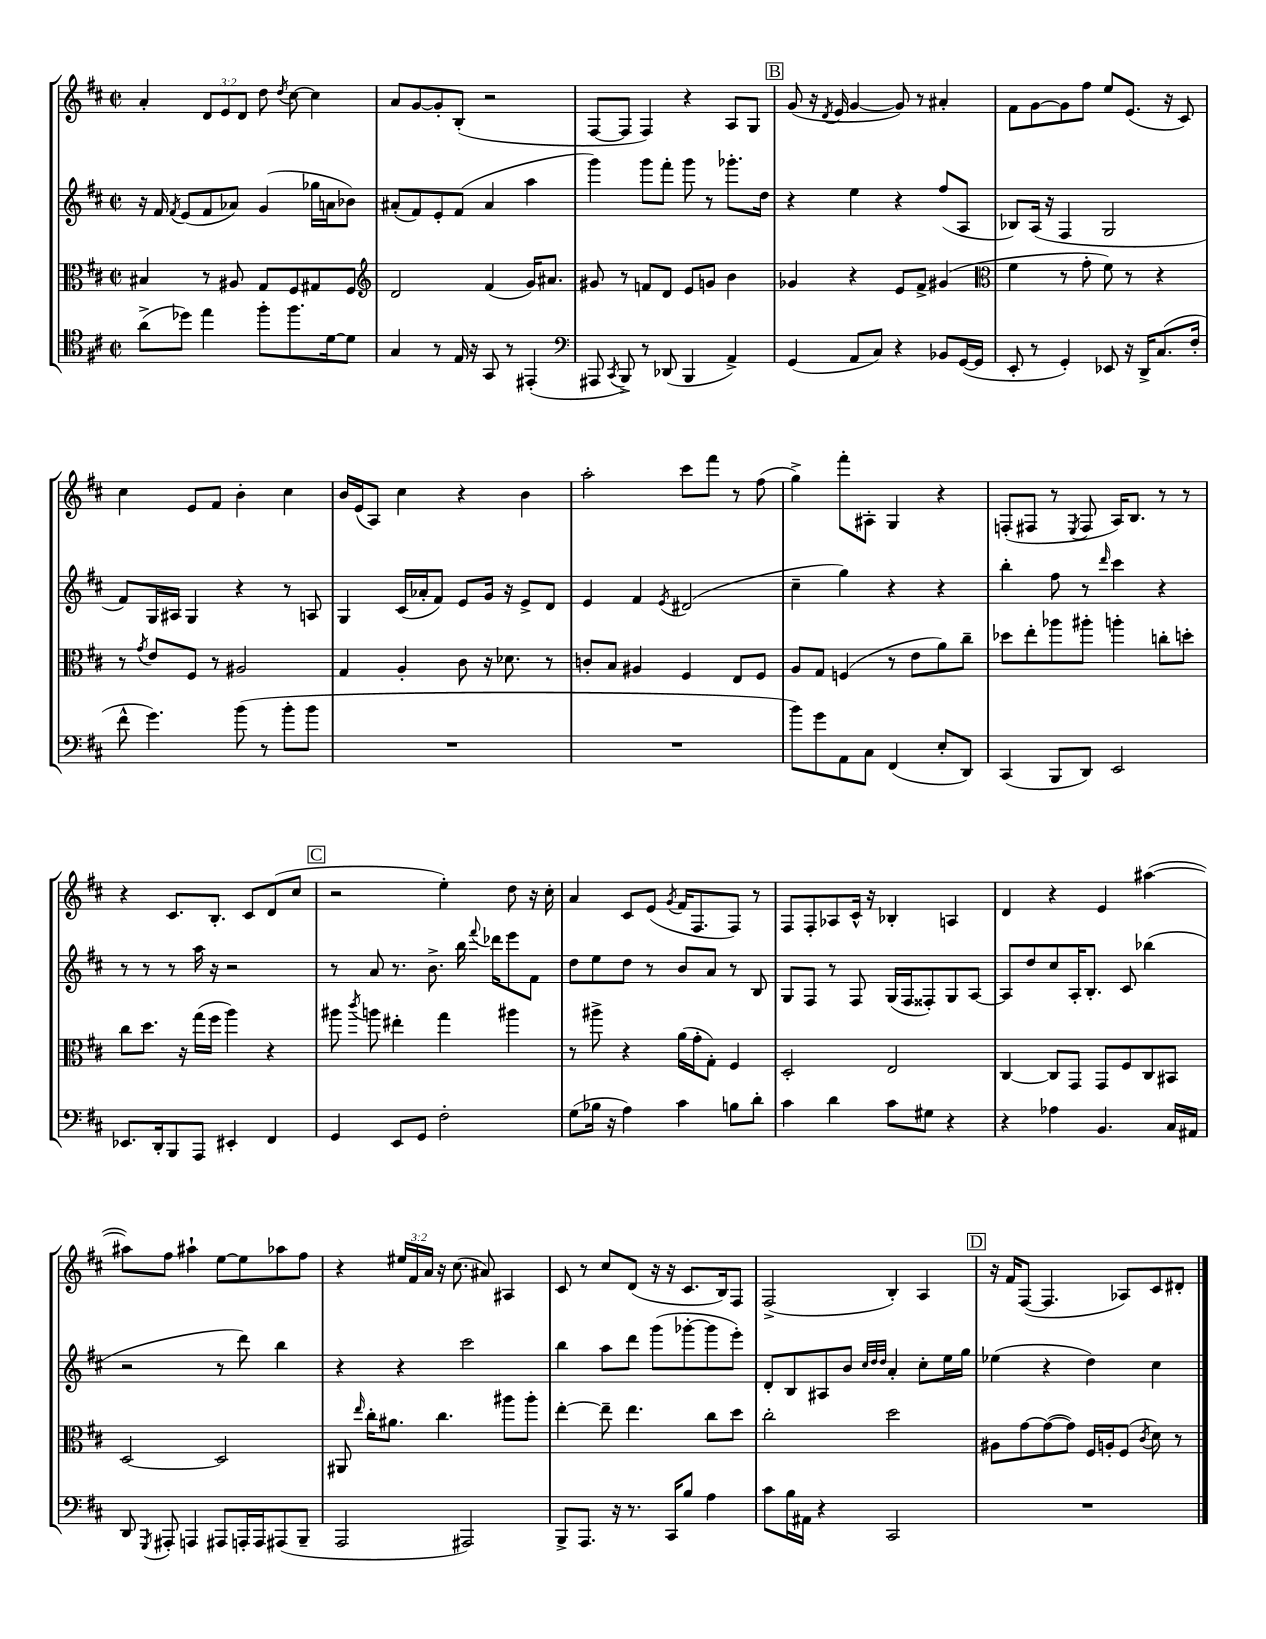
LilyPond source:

<<
\new StaffGroup <<
\new Staff = "s0" {
    \clef treble \key d \major \defaultTimeSignature \time 2/2 \override Staff.TupletNumber.text = #tuplet-number::calc-fraction-text
    \autoBeamOff a'4-. \tuplet 3/2 { d'8[ e'8 d'8] } d''8 \acciaccatura { d''8 } cis''8~ cis''4 |
    a'8[ g'8~ g'8-. b8]-.( r2 |
    fis8[~ fis8] fis4) r4 a8[ g8] |
    \mark \markup { \box "B" } g'8( r16 \acciaccatura { d'8 } e'16 g'4~ g'8) r8 ais'4-. |
    fis'8[ g'8~ g'8 fis''8] e''8[ e'8.]( r16 cis'8) |
    cis''4 e'8[ fis'8] b'4-. cis''4 |
    b'16[ e'16( a8]) cis''4 r4 b'4 |
    a''2-. cis'''8[ fis'''8] r8 fis''8( |
    g''4->) fis'''8[-. ais8]-. g4 r4 |
    f8[-.( fis8] r8 \acciaccatura { e8 } fis8 a16[) b8.] r8 r8 |
    r4 cis'8.[ b8.]-. cis'8[ d'8( cis''8] |
    \mark \markup { \box "C" } r2 e''4-.) d''8 r16 cis''16-. |
    a'4 cis'8[ e'8]( \acciaccatura { g'8 } fis'16[ fis8. fis8]) r8 |
    fis8[ fis8-. aes8 cis'16]-^ r16 bes4-. a4 |
    d'4 r4 e'4 ais''4~( |
    ais''8[) fis''8] ais''4-! e''8[~ e''8 aes''8 fis''8] |
    r4 \tuplet 3/2 { eis''16[ fis'16 a'16] } r16 cis''8.( ais'8) ais4 |
    cis'8 r8 cis''8[ d'8]( r16 r16 cis'8.[ b16) fis8] |
    fis2->( b4-.) a4 |
    \mark \markup { \box "D" } r16 fis'16[ fis8]~( fis4. aes8[) cis'8 dis'8]-. \bar "|." |
}
\new Staff = "s1" {
    \clef treble \key d \major \defaultTimeSignature \time 2/2
    \autoBeamOff r16 fis'16 \acciaccatura { fis'8 } e'8[( fis'8 aes'8]) g'4( ges''16[ a'16 bes'8]) |
    ais'8[-.( fis'8) e'8-. fis'8]( ais'4 a''4 |
    g'''4) g'''8[ fis'''8]-. g'''8 r8 ges'''8.[-. d''16] |
    \mark \markup { \box "B" } r4 e''4 r4 fis''8[( a8] |
    bes8[) a16]( r16 fis4 g2 |
    fis'8[) g16 ais16] g4 r4 r8 a8 |
    g4 cis'16[( aes'16-. fis'8]) e'8[ g'16] r16 e'8[-> d'8] |
    e'4 fis'4 \acciaccatura { e'8 } dis'2( |
    cis''4-- g''4) r4 r4 |
    b''4-. fis''8 r8 \grace { d'''16 } cis'''4 r4 |
    r8 r8 r8 a''16 r16 r2 |
    \mark \markup { \box "C" } r8 a'8 r8. b'8.-> b''16 \appoggiatura { fis'''8 } des'''16[ e'''8 fis'8] |
    d''8[ e''8 d''8] r8 b'8[ a'8] r8 b8 |
    g8[ fis8] r8 fis8 g16[( fis16 fisis8-.) g8 a8]~ |
    a8[ d''8 cis''8 a16-. b8.]-. cis'8 bes''4( |
    r2 r8 d'''8) b''4 |
    r4 r4 cis'''2 |
    b''4 a''8[ d'''8] g'''8[( ges'''8~-. ges'''8 e'''8]-.) |
    d'8[-. b8 ais8 b'8] \grace { cis''32[ d''32 d''32] } a'4-. cis''8[-. e''16 g''16] |
    \mark \markup { \box "D" } ees''4( r4 d''4) cis''4 \bar "|." |
}
\new Staff = "s2" {
    \clef alto \key d \major \defaultTimeSignature \time 2/2
    \autoBeamOff bis4 r8 ais8 g8[ fis8 gis8 fis8] |
    \clef treble d'2 fis'4( g'16[) ais'8.] |
    gis'8 r8 f'8[ d'8] e'8[ g'8] b'4 |
    \mark \markup { \box "B" } ges'4 r4 e'8[ fis'8]-> gis'4( |
    \clef alto fis'4 r8 g'8-. fis'8) r8 r4 |
    r8 \acciaccatura { g'8 } e'8[ fis8] r8 ais2 |
    g4 a4-. cis'8 r16 des'8. r8 |
    c'8[-. b8] ais4 fis4 e8[ fis8] |
    a8[ g8] f4( r8 e'8[ a'8) cis''8]-- |
    des''8[ e''8-. aes''8 ais''8]-. a''4-. c''8[-. d''8]-. |
    cis''8[ d''8.] r16 g''16[( fis''16] a''4) r4 |
    \mark \markup { \box "C" } ais''8 \acciaccatura { cis'''8 } a''8 eis''4-. g''4 ais''4 |
    r8 ais''8-> r4 a'16[( g'16-. g8]-.) fis4 |
    d2-. e2 |
    cis4~ cis8[ g,8] g,8[ fis8 cis8 bis,8] |
    d2~ d2 |
    ais,8 \grace { e''16 } cis''16[-. ais'8.] cis''4. ais''8[ ais''8]-. |
    e''4~-. e''8-- e''4. cis''8[ d''8] |
    cis''2-. d''2 |
    \mark \markup { \box "D" } ais8[ g'8~ g'8~( g'8]) fis16[ a16-. fis8]( \acciaccatura { cis'8 } d'8) r8 \bar "|." |
}
\new Staff = "s3" {
    \clef tenor \key d \major \defaultTimeSignature \time 2/2
    \autoBeamOff a'8[->( des''8]) e''4 fis''8[-. fis''8. d'16~ d'8] |
    g4 r8 e16 r16 g,8 r8 eis,4-.( |
    \clef bass ais,,8 \acciaccatura { cis,8 } b,,8->) r8 des,8( b,,4 a,4->) |
    \mark \markup { \box "B" } g,4( a,8[ cis8]) r4 bes,8[ g,16~( g,16] |
    e,8-. r8 g,4-.) ees,8 r16 d,16[-> cis8.( fis16]-. |
    fis'8-^ g'4.) b'8( r8 b'8[-. b'8] |
    R1 |
    R1 |
    b'8[) g'8 a,8 cis8] fis,4( e8[-. d,8]) |
    cis,4( b,,8[ d,8]) e,2 |
    ees,8.[ d,16-. b,,8 a,,8] eis,4-. fis,4 |
    \mark \markup { \box "C" } g,4 e,8[ g,8] fis2-. |
    g8[( bes16] r16 a4) cis'4 b8[ d'8]-. |
    cis'4 d'4 cis'8[ gis8] r4 |
    r4 aes4 b,4. cis16[ ais,16] |
    d,8 \acciaccatura { g,,8 } ais,,8-. a,,4 ais,,8[ a,,16-. a,,16 ais,,8( b,,8]-- |
    a,,2 ais,,2) |
    b,,8[-> a,,8.] r16 r8. cis,16[ b8] a4 |
    cis'8[ b16 ais,16] r4 cis,2 |
    \mark \markup { \box "D" } R1 \bar "|." |
}
>>
>>
\layout { \context { \Score \remove "Bar_number_engraver" } }
